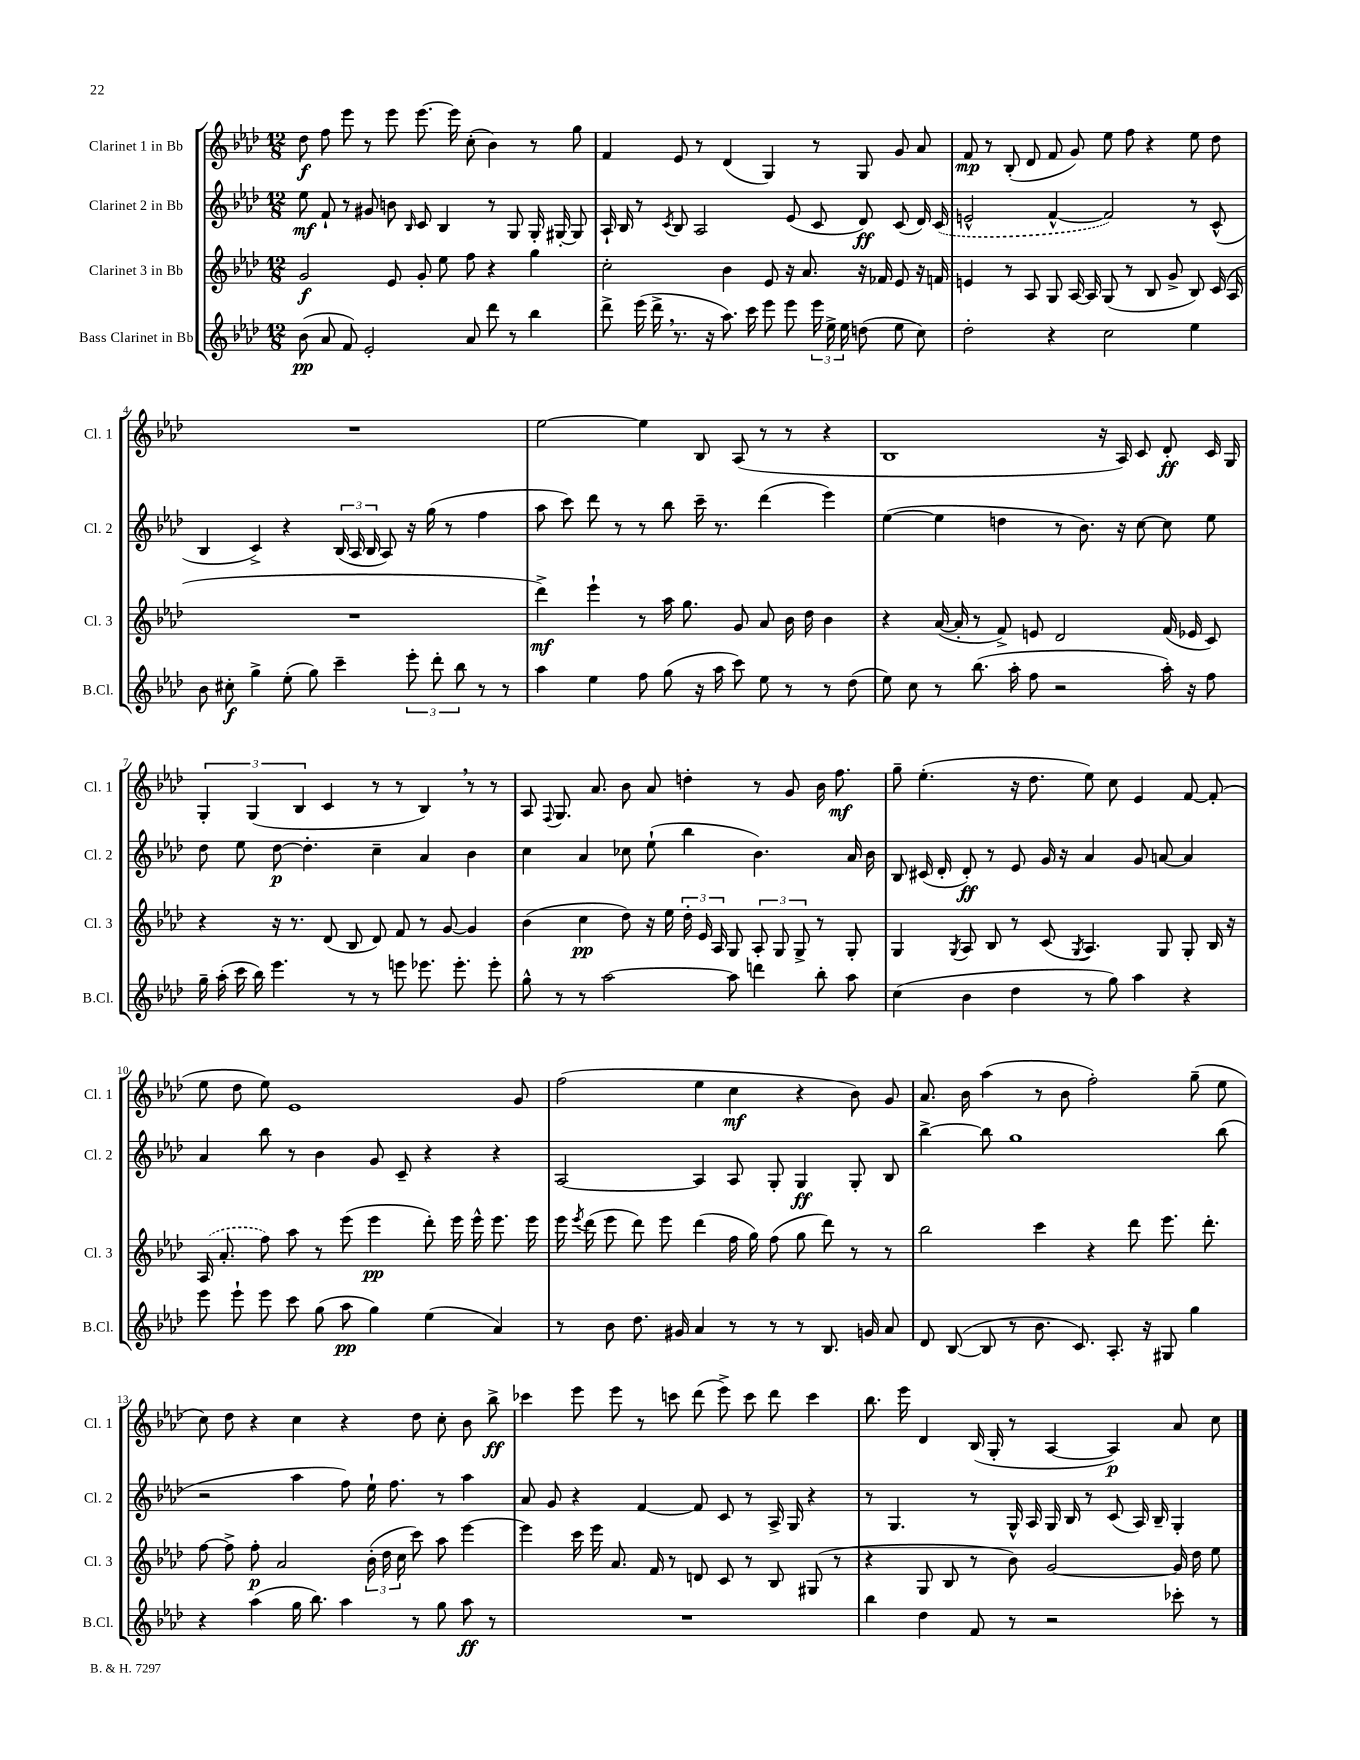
<<
\new StaffGroup <<
\new Staff = "s0" \with { instrumentName = "Clarinet 1 in Bb" shortInstrumentName = "Cl. 1" } {
    \clef treble \key aes \major \numericTimeSignature \time 12/8
    \autoBeamOff des''8\f f''8 ees'''8 r8 ees'''8 ees'''8.~ ees'''16 c''8-.( bes'4) r8 g''8 |
    f'4 ees'8 r8 des'4( g4) r8 g8 g'8 aes'8 |
    f'8\mp r8 bes8-.( des'8 f'8 g'8) ees''8 f''8 r4 ees''8 des''8 |
    R1. |
    ees''2~ ees''4 bes8 aes8( r8 r8 r4 |
    bes1 r16 aes16) c'8 des'8-.\ff c'16 g16 |
    \tuplet 3/2 { g4-. g4( bes4 } c'4 r8 r8 bes4) \breathe r8 r8 |
    aes8 \appoggiatura { f8 } g8. aes'8. bes'8 aes'8 d''4-. r8 g'8 bes'16 f''8.\mf |
    g''8-- ees''4.-.( r16 des''8. ees''8) c''8 ees'4 f'8~ f'8-.( |
    ees''8 des''8 ees''8) ees'1 g'8 |
    f''2( ees''4 c''4\mf r4 bes'8) g'8 |
    aes'8. bes'16 aes''4( r8 bes'8 f''2-.) g''8--( ees''8 |
    c''8) des''8 r4 c''4 r4 des''8 c''8-. bes'8 bes''8->\ff |
    ces'''4 ees'''8 ees'''8 r8 c'''8 des'''8( ees'''8->) c'''8 des'''8 c'''4 |
    bes''8. ees'''16 des'4 bes16( g16-. r8 aes4~ aes4\p) aes'8 c''8 \bar "|." |
}
\new Staff = "s1" \with { instrumentName = "Clarinet 2 in Bb" shortInstrumentName = "Cl. 2" } {
    \clef treble \key aes \major \numericTimeSignature \time 12/8
    \autoBeamOff ees''8\mf f'8-! r8 gis'8 b'8 \grace { bes16 } c'8 bes4 r8 g8 g16-. gis16~-. gis8 |
    aes16-! bes16 r8 \acciaccatura { c'8 } bes8 aes2 ees'8( c'8 des'8\ff) c'8( des'16) \once \slurDashed c'16( |
    e'2-^ f'4~-^ f'2) r8 c'8-^( |
    bes4 c'4->) r4 \tuplet 3/2 { bes16( aes16 bes16 } aes8) r16 g''16( r8 f''4 |
    aes''8 c'''8) des'''8 r8 r8 bes''8 c'''16-- r8. des'''4( ees'''4) |
    ees''4~( ees''4 d''4 r8 bes'8.) r16 c''8~ c''8 ees''8 |
    des''8 ees''8 des''8~\p des''4.-. c''4-- aes'4 bes'4 |
    c''4 aes'4 ces''8 ees''8-!( bes''4 bes'4.) aes'16 bes'16 |
    bes8 cis'16( des'16-. des'8-.\ff) r8 ees'8 g'16 r16 aes'4 g'8 a'8~ a'4 |
    aes'4 bes''8 r8 bes'4 g'8 c'8-- r4 r4 |
    aes2~ aes4 aes8 g8-. g4\ff g8-. bes8 |
    bes''4~-> bes''8 g''1 bes''8( |
    r2 aes''4 f''8) ees''16-! f''8. r8 aes''4 |
    aes'8 g'8 r4 f'4~ f'8 c'8 r8 aes16-> g16 r4 |
    r8 g4. r8 g16-^ aes16 g16 bes16 r8 c'8( aes16) bes16-- g4-. \bar "|." |
}
\new Staff = "s2" \with { instrumentName = "Clarinet 3 in Bb" shortInstrumentName = "Cl. 3" } {
    \clef treble \key aes \major \numericTimeSignature \time 12/8
    \autoBeamOff g'2\f ees'8 g'8-. ees''8 f''8 r4 g''4 |
    c''2-. bes'4 ees'8 r16 aes'8. r16 fes'16 ees'8 r16 f'16 |
    e'4 r8 aes8 g8 aes16~ aes16 g8( r8 bes8 g'8-> bes8) c'16( aes16 |
    R1. |
    des'''4->\mf) ees'''4-! r8 aes''16 g''8. g'8 aes'8 bes'16 des''16 bes'4 |
    r4 aes'16~( aes'16-. r8 f'8->) e'8 des'2 f'16( ees'16 c'8) |
    r4 r16 r8. des'8( bes8 des'8) f'8 r8 g'8~ g'4 |
    bes'4( c''4\pp des''8) r16 ees''16 \tuplet 3/2 { des''16-. ees'16 aes16 } g8 \tuplet 3/2 { aes8-. g8 g8-> } r8 g8-. |
    g4 \acciaccatura { g8 } aes8 bes8 r8 c'8( \acciaccatura { g8 } aes4.) g8 g8-. bes16 r16 |
    \once \slurDashed aes16( aes'8.-. f''8) aes''8 r8 ees'''8( ees'''4\pp des'''8-.) ees'''16 ees'''16-^ ees'''8. ees'''16 |
    ees'''16 \acciaccatura { ees'''8 } des'''16( ees'''8 des'''8) ees'''8 des'''4( f''16 g''16) f''8( g''8 des'''8) r8 r8 |
    bes''2 c'''4 r4 des'''8 ees'''8. des'''8.-. |
    f''8~ f''8-> f''8-.\p aes'2 \tuplet 3/2 { bes'16-.( des''16 c''16 } c'''8) aes''8 ees'''4~ |
    ees'''4 c'''16 ees'''16 aes'8. f'16 r8 d'8 c'8 r8 bes8 gis8( r8 |
    r4 g8 bes8 r8 bes'8) g'2~ g'16 des''16 ees''8 \bar "|." |
}
\new Staff = "s3" \with { instrumentName = "Bass Clarinet in Bb" shortInstrumentName = "B.Cl." } {
    \clef treble \key aes \major \numericTimeSignature \time 12/8
    \autoBeamOff bes'8\pp( aes'8 f'8) ees'2-. aes'8 des'''8 r8 bes''4 |
    des'''8-> ees'''16( des'''16-> \breathe r8. r16 aes''8.) c'''16 ees'''8 ees'''8 \tuplet 3/2 { ees'''16 ees''16-> ees''16 } d''8( ees''8 c''8) |
    des''2-. r4 c''2 ees''4 |
    bes'8 cis''8-.\f g''4-> ees''8-.( g''8) c'''4-- \tuplet 3/2 { ees'''8-. des'''8-. bes''8 } r8 r8 |
    aes''4 ees''4 f''8 g''8( r16 aes''16 c'''8) ees''8 r8 r8 des''8( |
    ees''8) c''8 r8 bes''8.( aes''16-. f''8 r2 aes''16-.) r16 f''8 |
    g''16-- aes''16-.( c'''16 bes''16) ees'''4. r8 r8 e'''8 ees'''8. ees'''8.-. ees'''8-. |
    g''8-^ r8 r8 aes''2~ aes''8 d'''4 bes''8-. aes''8 |
    c''4( bes'4 des''4 r8 g''8) aes''4 r4 |
    ees'''8 ees'''8-! ees'''8 c'''8 g''8( aes''8\pp g''4) ees''4( aes'4) |
    r8 bes'8 des''8. gis'16 aes'4 r8 r8 r8 bes8. g'16 aes'8 |
    des'8 bes8~( bes8 r8 bes'8. c'8.) aes8.-. r16 gis8 g''4 |
    r4 aes''4( g''16 bes''8.) aes''4 r8 g''8 aes''8\ff r8 |
    R1. |
    bes''4 des''4 f'8 r8 r2 ces'''8-. r8 \bar "|." |
}
>>
>>
